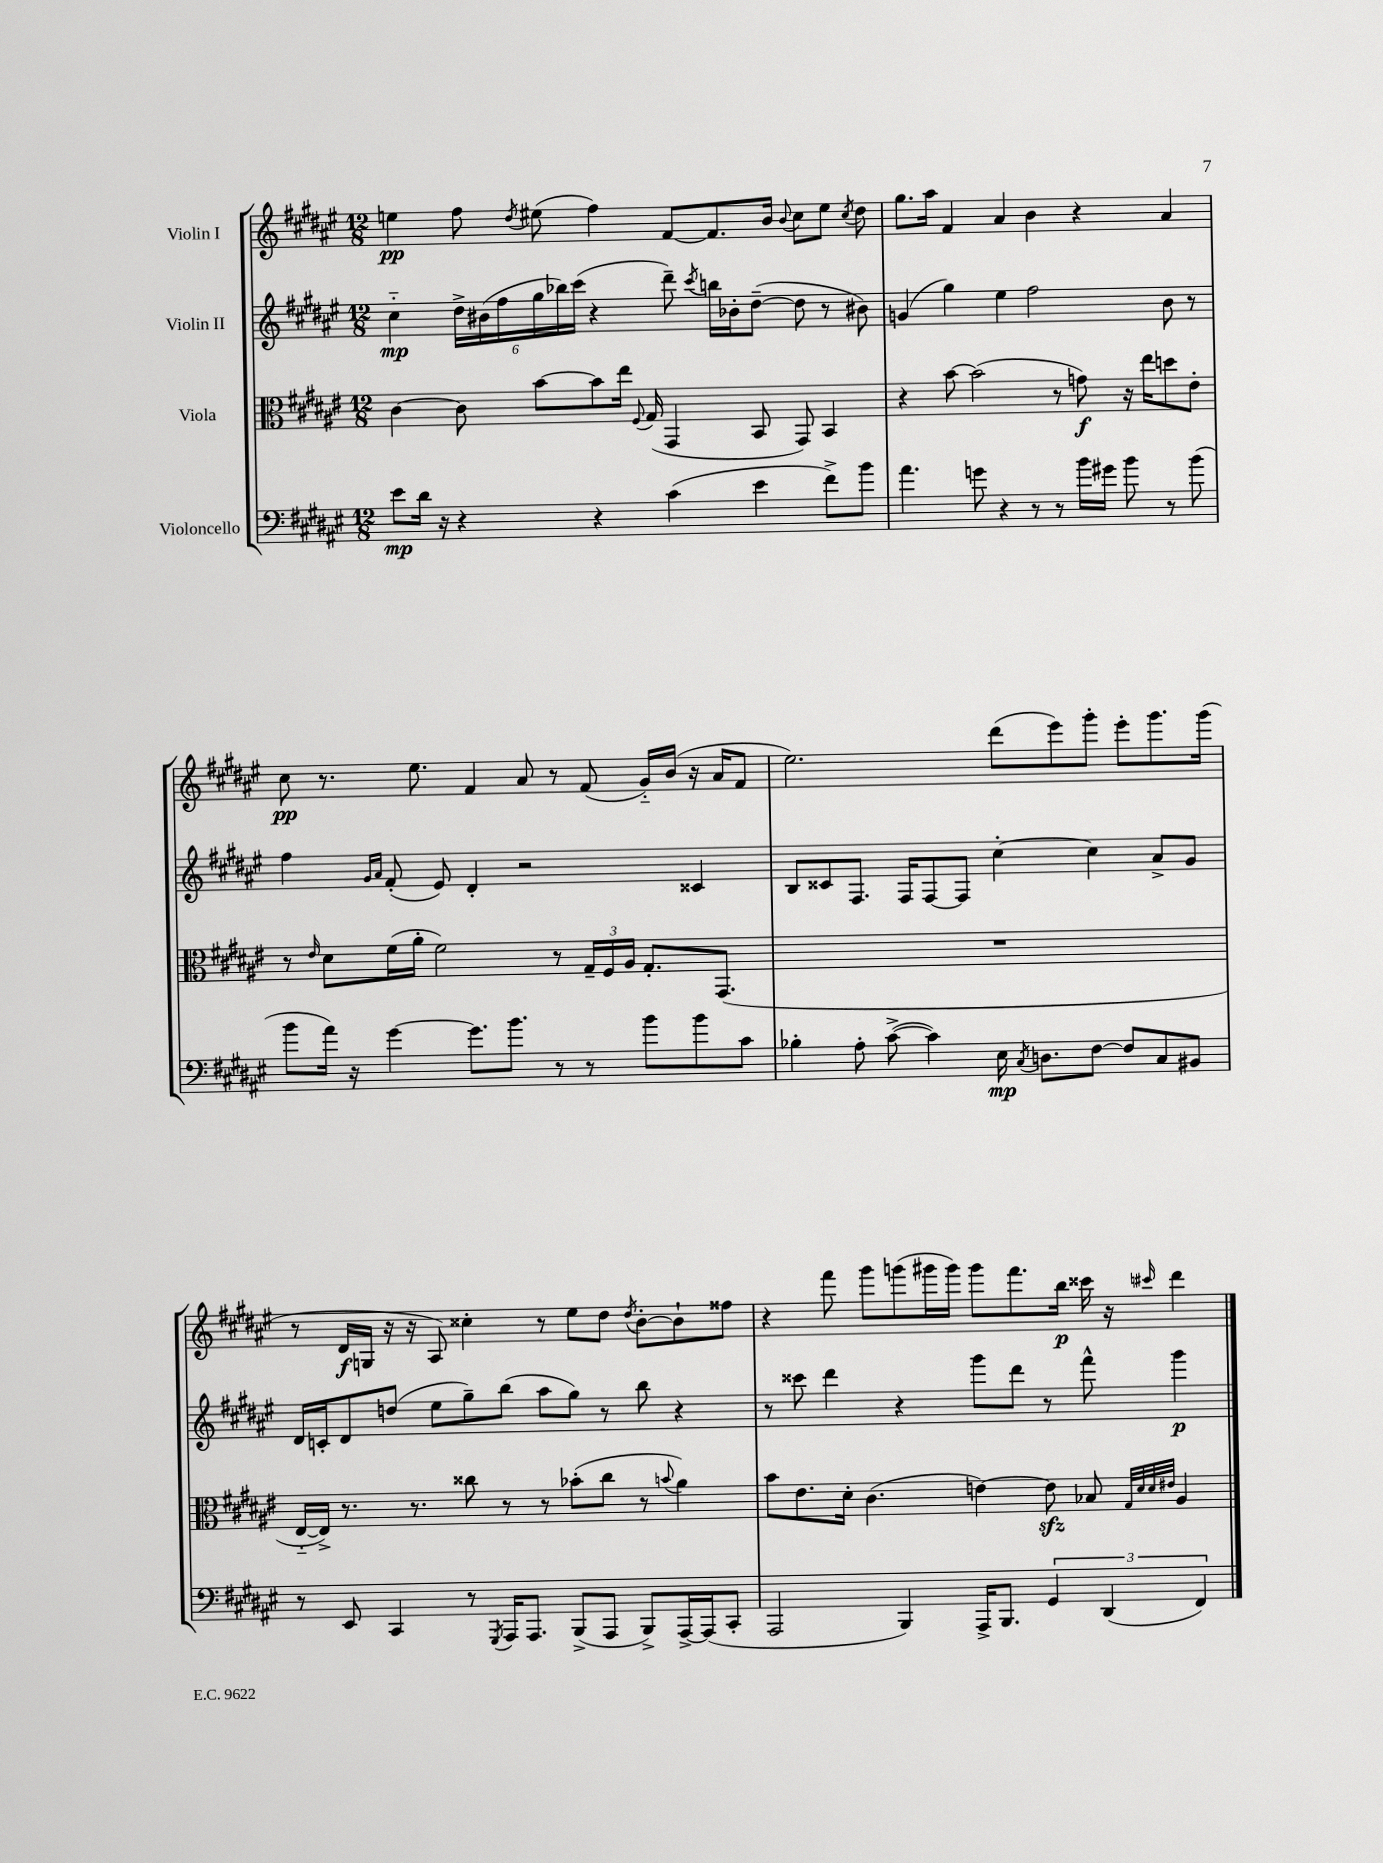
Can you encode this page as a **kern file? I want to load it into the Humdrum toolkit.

**kern	**kern	**kern	**kern
*staff4	*staff3	*staff2	*staff1
*clefF4	*clefC3	*clefG2	*clefG2
*k[f#c#g#d#a#e#]	*k[f#c#g#d#a#e#]	*k[f#c#g#d#a#e#]	*k[f#c#g#d#a#e#]
*M12/8	*M12/8	*M12/8	*M12/8
8e#	[4c#	4cc#'~	4ee
16d#	.	.	.
16r	.	.	.
4r	8c#]	24dd#^	8ff#
.	.	(24b#	.
.	.	24ff#	.
.	.	.	8qdd#
.	[8b	24gg#	(8ee#
.	.	24bb-)	.
.	.	(24ccc#	.
4r	8b]	4r	4ff#)
.	16ee#	.	.
.	8qqF#	.	.
.	(16G#	.	.
(4c#	4GG#	8ddd#~)	[8f#
.	.	8qccc#	.
.	.	16bb	8.f#]
.	.	16b-'	.
4e#	8BB	([8dd#~	.
.	.	.	16b
.	.	.	8qqb
.	8GG#)	8dd#]	8cc#
8f#^)	4BB	8r	8ee#
.	.	.	8qcc#
8b	.	8b#)	8dd#
=	=	=	=
4.a#	4r	(4g	8.gg#
.	.	.	16aa#
.	[8b	4gg#)	4f#
8g	(2b]	.	.
4r	.	4ee#	4a#
8r	.	2ff#	4b
8r	8r	.	.
16b	8g)	.	4r
16g#	.	.	.
8b	16r	.	.
.	16ee#	.	.
8r	8dd	8b	4a#
(8b	8e#'	8r	.
=	=	=	=
8b	8r	4ff#	8cc#
.	16qqe#	.	.
16a#)	8d#	.	8.r
16r	.	.	.
.	.	16qqg#	.
.	.	16qqa#	.
[4g#	(16f#	(8f#'	.
.	16a#'	.	8.ee#
.	2f#)	8e#)	.
8.g#]	.	4d#'	4f#
8.b	.	.	.
.	.	2r	8a#
8r	8r	.	8r
8r	24G#~	.	(8f#
.	24F#	.	.
.	24A#	.	.
8b	8.G#'	.	16g#'~)
.	.	.	(16b
8b	.	4c##	16r
.	(8.GG#	.	16a#
8c#	.	.	8f#
=	=	=	=
4B-'	1.r	8B	2.ee#)
.	.	8c##	.
8A#'	.	8.F#	.
([8c#^	.	.	.
.	.	16F#	.
4c#])	.	[8F#	.
.	.	8F#]	.
16E#	.	[4cc#'	(8ddd#
8qC#	.	.	.
8.D	.	.	.
.	.	.	8eee#)
[8F#	.	4cc#]	8ggg#'
8F#]	.	.	8eee#'
8C#	.	8a#^	8.ggg#
8BB#	.	8g#	.
.	.	.	(16ggg#
=	=	=	=
8r	[16E#'~	16d#	8r
.	16E#^])	16c'	.
8EE#	8.r	8d#	16d#
.	.	.	16G
4CC#	.	(8dd	16r
.	8.r	.	16r
.	.	8ee#	8A#)
8r	8cc##	8gg#~)	4cc##'
8qGGG#	.	.	.
16AAA#	8r	(8bb	.
8.AAA#	.	.	.
.	8r	8aa#	8r
(8BBB^	(8b-'	8gg#)	8ee#
8AAA#	8cc##	8r	8dd#
.	.	.	8qdd#
8BBB^)	8r	8bb	[8b'
.	8qqb	.	.
[16AAA#^	4a#)	4r	8b`]
(16AAA#]	.	.	.
8CC#'	.	.	8ff##
=	=	=	=
2AAA#	8b	8r	4r
.	8.e#	8ccc##	.
.	.	4ddd#	8fff#
.	16d#'	.	.
.	(4.c#	.	8ggg#
4BBB)	.	4r	(8ggg
.	.	.	16ggg#
.	.	.	16ggg#)
16AAA#^	[4e)	8ggg#	8ggg#
8.BBB	.	.	.
.	.	8ddd#	8.fff#
6GG#	8e]	8r	.
.	.	.	16bb
.	8B-	8fff#^^	16ccc##
(6DD#	.	.	.
.	.	.	16r
.	32qqG#	.	.
.	32qqd#	.	.
.	32qqd#	.	.
.	32qqe#	.	16qqccc#
.	4A#	4ggg#	4ddd#
6FF#)	.	.	.
==	==	==	==
*-	*-	*-	*-
